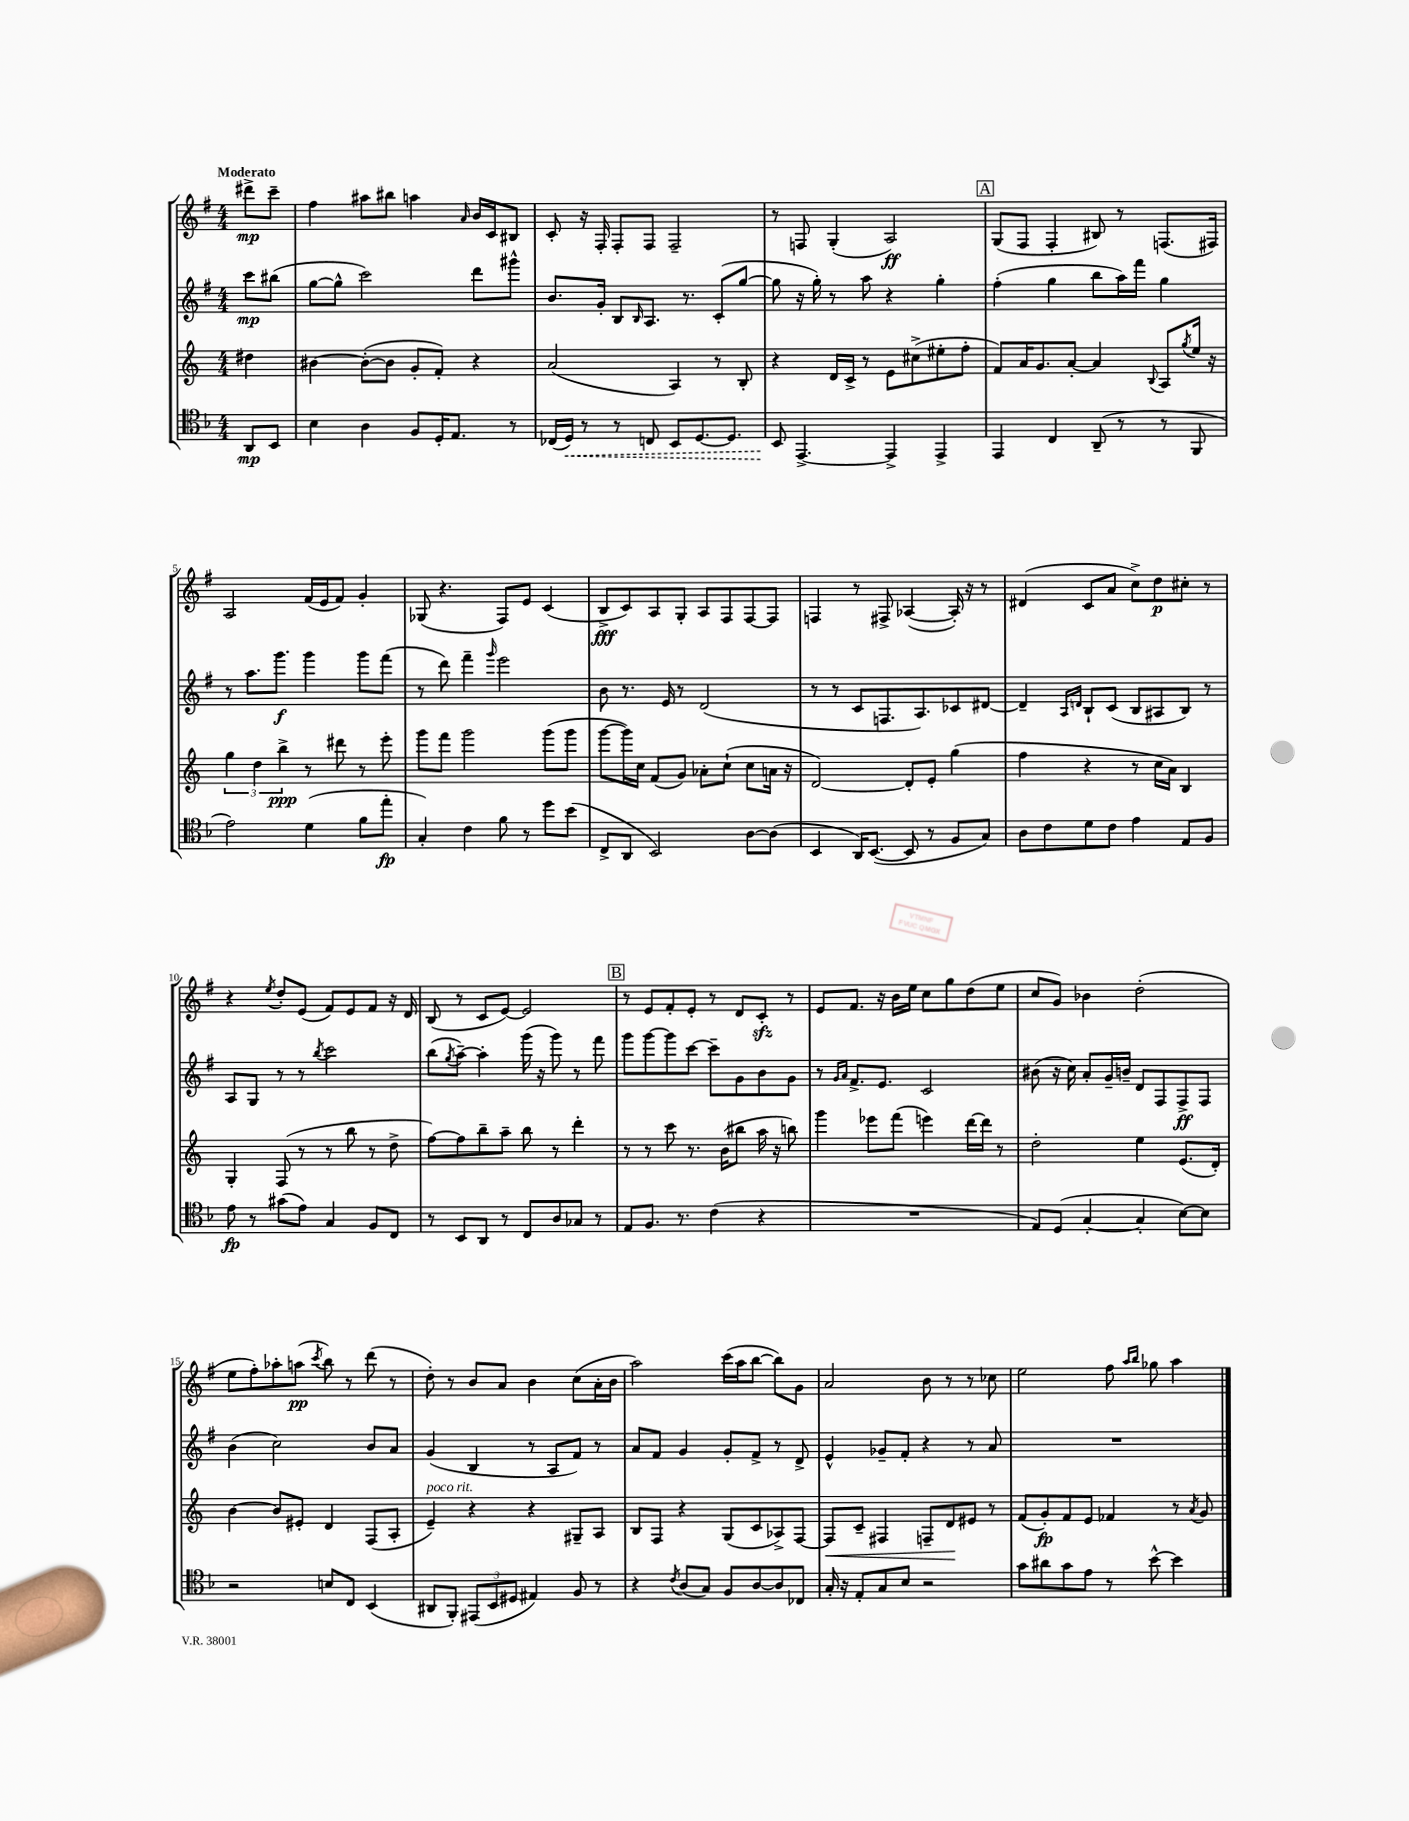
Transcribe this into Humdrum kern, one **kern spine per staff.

**kern	**dynam	**kern	**dynam	**kern	**dynam	**kern	**dynam
*part4	*part4	*part3	*part3	*part2	*part2	*part1	*part1
*staff4	*staff4	*staff3	*staff3	*staff2	*staff2	*staff1	*staff1
*clefC4	*	*clefG2	*	*clefG2	*	*clefG2	*
*k[b-]	*	*k[]	*	*k[f#]	*	*k[f#]	*
*M4/4	*	*M4/4	*	*M4/4	*	*M4/4	*
=	=	=	=	=	=	=	=
!	!	!	!	!	!	!LO:TX:a:B:t=Moderato	!
8AA/L	mp	4dd#X\	.	8ccc\L	mp	8ddd#X^\L	mp
8BB-/J	.	.	.	(8bb#X\J	.	8ccc~\J	.
=1	=1	=1	=1	=1	=1	=1	=1
4B-\	.	[4b#X\	.	[8gg\L	.	4ff#\	.
.	.	.	.	8gg^^\J]	.	.	.
4A\	.	(8b#'\L_	.	2ccc\)	.	8aa#X\L	.
.	.	8b#\J]	.	.	.	8bb#X\J	.
8F/L	.	8g'/L	.	.	.	4aan\	.
16D'/K	.	8f'/J)	.	.	.	.	.
8.E/J	.	.	.	.	.	.	.
.	.	.	.	.	.	16qqa/	.
.	.	4r	.	8ddd\L	.	16b/LL	.
.	.	.	.	.	.	16c/J	.
8r	.	.	.	8ggg#X^^\J	.	8B#X/J	.
=2	=2	=2	=2	=2	=2	=2	=2
(16C-X/LL	.	(2a/	.	8.b/L	.	8c'/	.
!	!LO:HP:b	!	!	!	!	!	!
16D/JJ)	<	.	.	.	.	.	.
8r	.	.	.	.	.	16r	.
.	.	.	.	16g'/Jk	.	16F#'/	.
8r	.	.	.	8B/L	.	8F#'/L	.
.	.	.	.	16qqB/	.	.	.
8Cn/	.	.	.	8.A/J	.	8F#/J	.
8BB-/L	.	4A/)	.	.	.	2F#~/	.
.	.	.	.	8.r	.	.	.
[8.D/	.	.	.	.	.	.	.
.	.	8r	.	(8c'/L	.	.	.
8.D/J]	.	.	.	.	.	.	.
.	.	8B'/	.	[8gg/J	.	.	.
=3	=3	=3	=3	=3	=3	=3	=3
8BB-/	.	4r	.	8gg\]	.	8r	.
[4.EE^/	[	.	.	16r	.	8Fn/	.
.	.	.	.	16gg'\)	.	.	.
.	.	16d/LL	.	8r	.	(4G'/	.
.	.	16c^/JJ	.	.	.	.	.
.	.	8r	.	8aa\	.	.	.
4EE^/]	.	8e\L	.	4r	.	2A/)	ff
.	.	(8cc#X^\	.	.	.	.	.
4EE^/	.	8ee#X'\	.	4gg'\	.	.	.
.	.	8ff'\J	.	.	.	.	.
!!LO:REH:place=s1:t=A
=4	=4	=4	=4	=4	=4	=4	=4
4EE/	.	8f/L)	.	(4ff#'\	.	(8G/L	.
.	.	16a/K	.	.	.	8F#/J	.
.	.	8.g/	.	.	.	.	.
4C/	.	.	.	4gg\	.	4F#'/	.
.	.	[8a'/J	.	.	.	.	.
(8AA~/	.	4a/]	.	8bb\L	.	8B#X/)	.
8r	.	.	.	16aa\L)	.	8r	.
.	.	.	.	16fff#\JJ	.	.	.
.	.	8qqB/	.	.	.	.	.
8r	.	8A/L	.	4gg\	.	(8.Fn/L	.
.	.	8qgg/	.	.	.	.	.
8FF/	.	16ee/Jk	.	.	.	.	.
.	.	16r	.	.	.	16F#X/Jk)	.
!!LO:LB:g=z
=5	=5	=5	=5	=5	=5	=5	=5
2e\)	.	6gg\	.	8r	.	2A/	.
.	.	.	.	8.aa\L	.	.	.
.	.	6dd\	.	.	.	.	.
.	.	.	.	8.ggg\J	f	.	.
.	.	6bb^\	ppp	.	.	.	.
(4d\	.	8r	.	4ggg\	.	(16f#/LL	.
.	.	.	.	.	.	16e/J	.
.	.	8ddd#X\	.	.	.	8f#/J)	.
8f\L	.	8r	.	8ggg\L	.	4g'/	.
8ee'\J	fp	8eee'\	.	(8fff#\J	.	.	.
=6	=6	=6	=6	=6	=6	=6	=6
4G'/)	.	8ggg\L	.	8r	.	(8G-X/	.
.	.	8fff\J	.	8ddd\)	.	4.r	.
4c\	.	2ggg\	.	4fff#~\	.	.	.
.	.	.	.	16qqggg/	.	.	.
8f\	.	.	.	2eee\	.	8F#/L)	.
8r	.	.	.	.	.	8e/J	.
8dd\L	.	(8ggg\L	.	.	.	(4c/	.
(8b-\J	.	8ggg\J	.	.	.	.	.
=7	=7	=7	=7	=7	=7	=7	=7
8C^/L	.	[8ggg\L	.	8b\	.	8B^/L	fff
8AA/J	.	16ggg\L])	.	8.r	.	8c/)	.
.	.	16cc\JJ	.	.	.	.	.
2BB-/)	.	(8f/L	.	.	.	8A/	.
.	.	.	.	16e/	.	.	.
.	.	8g/J)	.	8r	.	8G'/J	.
.	.	8a-X'\L	.	(2d/	.	8A/L	.
.	.	(8cc`\J	.	.	.	8F#/	.
[8A\L	.	8cc\L	.	.	.	[8F#/	.
(8A\J]	.	16an\Jk	.	.	.	8F#/J]	.
.	.	16r	.	.	.	.	.
=8	=8	=8	=8	=8	=8	=8	=8
4BB-/	.	[2d/)	.	8r	.	4Fn/	.
.	.	.	.	8r	.	.	.
16AA/KL)	.	.	.	8c/L	.	8r	.
([8.BB-/J	.	.	.	.	.	.	.
.	.	.	.	8.Fn/	.	8F#X^/	.
8BB-/]	.	8d'/L]	.	.	.	([4A-X/	.
.	.	.	.	8.A/)	.	.	.
8r	.	8e'/J	.	.	.	.	.
8F/L	.	(4gg\	.	8c-X/	.	16A-'/])	.
.	.	.	.	.	.	16r	.
8G/J)	.	.	.	[8d#X/J	.	8r	.
=9	=9	=9	=9	=9	=9	=9	=9
8A\L	.	4ff\	.	4d#~/]	.	(4d#X/	.
8c\	.	.	.	.	.	.	.
.	.	.	.	16qqA/LL	.	.	.
.	.	.	.	16qqdn/JJ	.	.	.
8d\	.	4r	.	8B`/L	.	8c/L	.
8c\J	.	.	.	(8c/J	.	8a/J	.
4e\	.	8r	.	8B/L	.	8cc^\L)	.
.	.	16cc\LL	.	8A#X/	.	8dd\	p
.	.	16a\JJ)	.	.	.	.	.
8E/L	.	4B/	.	8B/J)	.	8cc#X'\J	.
8F/J	.	.	.	8r	.	8r	.
!!LO:LB:g=z
=10	=10	=10	=10	=10	=10	=10	=10
8e\	fp	4G'/	.	8A/L	.	4r	.
8r	.	.	.	8G/J	.	.	.
.	.	.	.	.	.	8qee/	.
(8g#X\L	.	(8F/	.	8r	.	8dd'/L	.
8e\J)	.	8r	.	8r	.	(8e/J	.
.	.	.	.	8qbb/	.	.	.
4G/	.	8r	.	2ccc\	.	8f#/L)	.
.	.	8bb\	.	.	.	8e/	.
8F/L	.	8r	.	.	.	8f#/J	.
8C/J	.	8dd^\	.	.	.	16r	.
.	.	.	.	.	.	16d/	.
=11	=11	=11	=11	=11	=11	=11	=11
8r	.	[8ff\L)	.	(8bb\L	.	(8B/	.
.	.	.	.	8qgg/	.	.	.
8BB-/L	.	8ff\]	.	[8aa~\J)	.	8r	.
8AA/J	.	8bb~\	.	4aa'\]	.	8c/L	.
8r	.	8aa~\J	.	.	.	[8e/J)	.
8C/L	.	8bb\	.	(16ggg\	.	2e/]	.
.	.	.	.	16r	.	.	.
8A/	.	8r	.	8ggg\)	.	.	.
8G-X/J	.	4ddd'\	.	8r	.	.	.
8r	.	.	.	8fff#\	.	.	.
!!LO:REH:place=s1:t=B
=12	=12	=12	=12	=12	=12	=12	=12
8E/L	.	8r	.	8ggg\L	.	8r	.
8.F/J	.	8r	.	[8ggg\	.	8e/L	.
.	.	8ccc\	.	8ggg\]	.	8f#'/	.
8.r	.	.	.	.	.	.	.
.	.	8.r	.	[8ccc\J	.	8e'/J	.
(4c\	.	.	.	8ccc~\L]	.	8r	.
.	.	(16b\KL	.	.	.	.	.
.	.	8bb#X\J	.	8g\	.	8d/L	.
4r	.	16aa\	.	8b\	.	8czz'/J	.
.	.	16r	.	.	.	.	.
.	.	8bbn\)	.	8g\J	.	8r	.
=13	=13	=13	=13	=13	=13	=13	=13
1r	.	4ggg\	.	8r	.	8e/L	.
.	.	.	.	16qqg/LL	.	.	.
.	.	.	.	16qqa/JJ	.	.	.
.	.	.	.	8.f#^/L	.	8.f#/J	.
.	.	8eee-X\L	.	.	.	.	.
.	.	.	.	8.e/J	.	16r	.
.	.	(8fff\J	.	.	.	16b\LL	.
.	.	.	.	.	.	16ee\JJ	.
.	.	4eeen\)	.	2c/	.	8cc\L	.
.	.	.	.	.	.	8gg\	.
.	.	[16ddd\LL	.	.	.	(8dd\	.
.	.	16ddd\JJ]	.	.	.	.	.
.	.	8r	.	.	.	8ee\J	.
=14	=14	=14	=14	=14	=14	=14	=14
8E/L)	.	2dd'\	.	(8b#X\	.	8cc/L	.
(8D/J	.	.	.	16r	.	8g/J)	.
.	.	.	.	16cc\)	.	.	.
[4G'/	.	.	.	8a'/L	.	4b-X\	.
.	.	.	.	16g~/L	.	.	.
.	.	.	.	16bn~/JJ	.	.	.
4G'/]	.	4ee\	.	8d/L	.	(2dd'\	.
.	.	.	.	8F#/	.	.	.
[8B-\L)	.	(8.e/L	.	8F#^/	ff	.	.
8B-\J]	.	.	.	8F#/J	.	.	.
.	.	16d'/Jk)	.	.	.	.	.
!!LO:LB:g=z
=15	=15	=15	=15	=15	=15	=15	=15
2r	.	[4b\	.	(4b\	.	8ee\L	.
.	.	.	.	.	.	8ff#'\)	.
.	.	8b/L]	.	2cc\)	.	8aa-X'\	.
.	.	8e#X'/J	.	.	.	(8aan\J	pp
.	.	.	.	.	.	8qccc/	.
8Bn/L	.	4d/	.	.	.	8bb\)	.
8C/J	.	.	.	.	.	8r	.
(4BB-/	.	(8F/L	.	8b/L	.	(8ddd\	.
.	.	8A'/J	.	8a/J	.	8r	.
=16	=16	=16	=16	=16	=16	=16	=16
!	!	!LO:TX:a:i:t=poco rit.	!	!	!	!	!
8AA#X/L	.	4e~/)	.	(4g/	.	8dd'\)	.
8FF'/J)	.	.	.	.	.	8r	.
(12EE#X/L	.	4r	.	4B/	.	8b/L	.
12BB-/	.	.	.	.	.	.	.
.	.	.	.	.	.	8a/J	.
12D#X/J	.	.	.	.	.	.	.
4E#X/)	.	4r	.	8r	.	4b\	.
.	.	.	.	8A/L	.	.	.
8F/	.	8G#X~/L	.	8f#/J)	.	(8cc\L	.
8r	.	8A/J	.	8r	.	16a'\L	.
.	.	.	.	.	.	16b\JJ	.
=17	=17	=17	=17	=17	=17	=17	=17
4r	.	8B/L	.	8a/L	.	2aa\)	.
.	.	8F/J	.	8f#/J	.	.	.
8qc/	.	.	.	.	.	.	.
(8A/L	.	4r	.	4g/	.	.	.
8G/J)	.	.	.	.	.	.	.
8F/L	.	(8G/L	.	8g'/L	.	(16ccc\LL	.
.	.	.	.	.	.	16aa\J	.
[8A/	.	8c/	.	8f#^/J	.	[8bb\J	.
8A/]	.	8A-X^/)	.	8r	.	8bb\L])	.
8C-X/J	.	[8F/J	.	8d^/	.	8g\J	.
=18	=18	=18	=18	=18	=18	=18	=18
!	!	!	!LO:HP:b	!	!	!	!
16G'/	.	8F/L]	<	4e^^/	.	2a/	.
16r	.	.	.	.	.	.	.
8E'/L	.	8c~/J	.	.	.	.	.
8G/	.	4F#X/	.	8g-X~/L	.	.	.
8B-/J	.	.	.	8f#'/J	.	.	.
2r	.	8Fn~/L	.	4r	.	8b\	.
.	.	8d/	.	.	.	8r	.
.	.	8e#X/J	[	8r	.	8r	.
.	.	8r	.	8a/	.	8cc-X\	.
=19	=19	=19	=19	=19	=19	=19	=19
8g\L	.	(8f/L	.	1r	.	2ee\	.
8a#X\	.	8g'/)	fp	.	.	.	.
8g\	.	8f/	.	.	.	.	.
8e\J	.	8e/J	.	.	.	.	.
8r	.	4f-X/	.	.	.	8ff#\	.
.	.	.	.	.	.	16qqaa/LL	.
.	.	.	.	.	.	16qqbb/JJ	.
[8b-^^\	.	.	.	.	.	8gg-X\	.
4b-\]	.	8r	.	.	.	4aa\	.
.	.	8qa/	.	.	.	.	.
.	.	8g/	.	.	.	.	.
==	==	==	==	==	==	==	==
*-	*-	*-	*-	*-	*-	*-	*-
